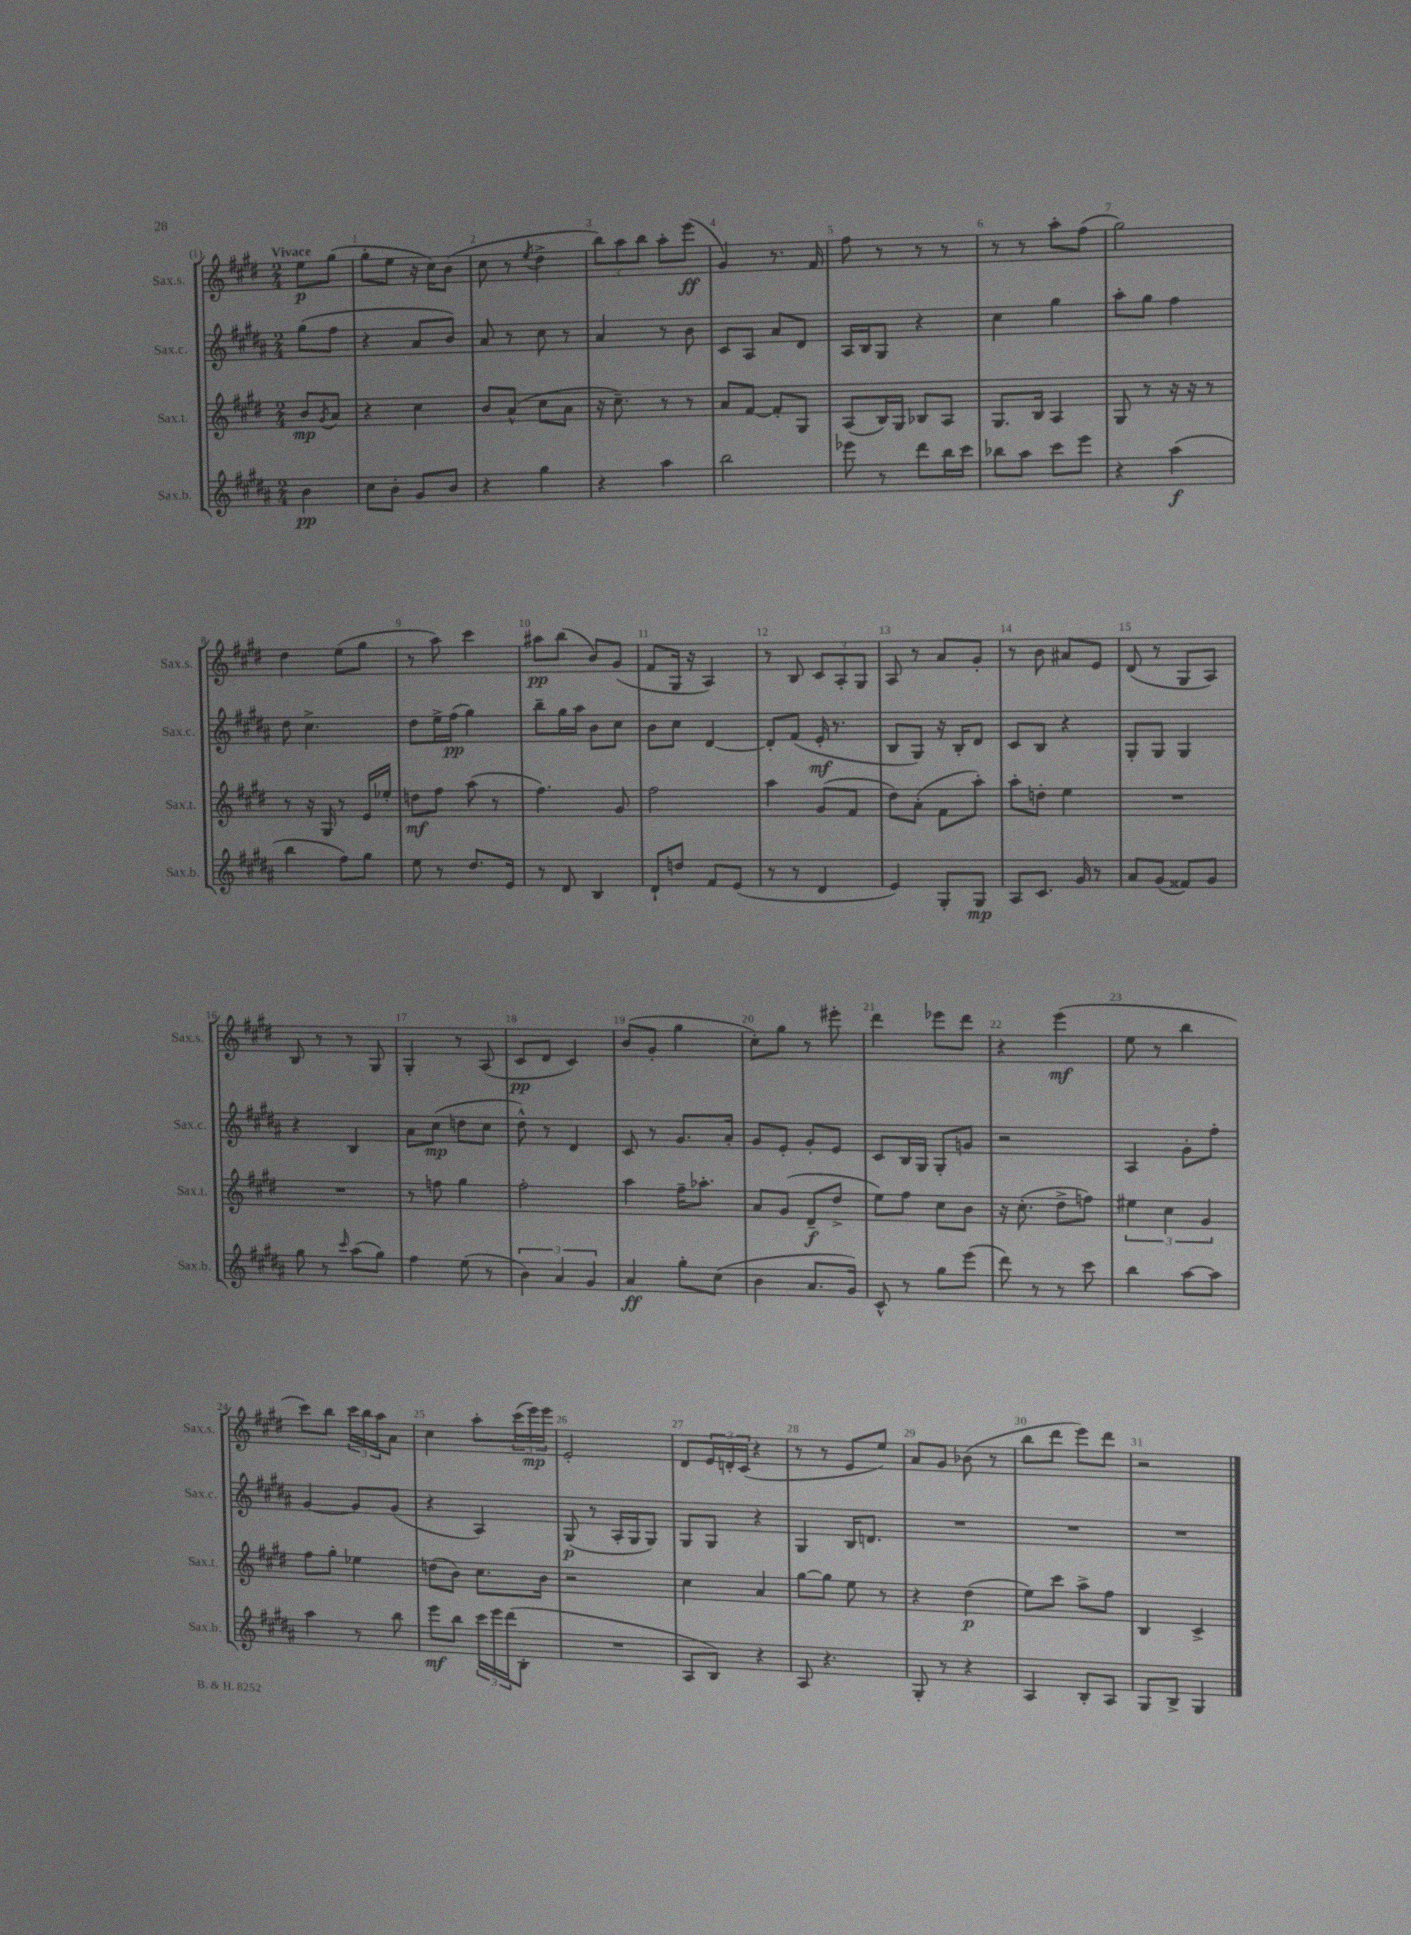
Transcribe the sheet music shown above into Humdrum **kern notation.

**kern	**kern	**kern	**kern
*staff4	*staff3	*staff2	*staff1
*clefG2	*clefG2	*clefG2	*clefG2
*k[f#c#g#d#a#]	*k[f#c#g#d#]	*k[f#c#g#d#a#]	*k[f#c#g#d#]
*M2/4	*M2/4	*M2/4	*M2/4
4b\	8b/L	(8gg#\L	8ee\L
.	8qg#/	.	.
.	8a/J	8ff#\J	(8gg#\J
=	=	=	=
8cc#\L	4r	4r	8gg#'\L
8b'\J	.	.	8ee\J
8g#/L	4cc#\	8a#/L	16r
.	.	.	16cc#\LK)
8b/J	.	8b/J)	(8b\J
=	=	=	=
4r	8b/L	8a#/	8cc#\
.	(8a^^/J	8r	8r
.	.	.	8qee/
4gg#\	8cc#\L	8cc#\	4dd#^\
.	8a\J	8r	.
=	=	=	=
4r	16r	4a#/	12bb\L)
.	8.cc#~\)	.	.
.	.	.	12aa\
.	.	.	12bb\J
4aa#\	8r	8r	8aa'\L
.	8r	8b\	(8eee\J
=	=	=	=
2bb\	8a/L	8c#/L	4g#/)
.	[8f#/J	8A#/J	.
.	8f#'/]L	8a#/L	8.r
.	8G#/J	8d#/J	.
.	.	.	16f#/
=	=	=	=
8eee-\	(8A/L	16A#/LL	8ff#\
.	.	16B/J	.
8r	16B/L)	8G#/J	8r
.	16G#/JJ	.	.
8ddd#\L	8B-/L	4r	8r
16bb\L	8A/J	.	8r
16ccc#\JJ	.	.	.
=	=	=	=
8bb-\L	8.G#/L	4cc#\	8r
8aa#\J	.	.	8r
.	16B/Jk	.	.
8ccc#\L	4A/	4gg#\	8aa'\L
8eee\J	.	.	(8ff#\J
=	=	=	=
4r	8G#/	8aa#'\L	2gg#\)
.	8r	8gg#\J	.
(4aa#\	16r	4ff#\	.
.	16r	.	.
.	8r	.	.
=	=	=	=
4bb\	8r	8dd#\	4dd#\
.	16r	4.cc#^\	.
.	16G#/	.	.
8ff#\L)	8r	.	(8ee\L
8gg#\J	16e/LL	.	8gg#\J
.	16ee-'/JJ	.	.
=	=	=	=
8ee\	8dd\L	8dd#\L	8r
8r	8ff#\J	16ee^\L	8aa\)
.	.	(16ff#\JJ	.
8.dd#/L	(8aa\	4gg#\)	4ccc#\
.	8r	.	.
16e/Jk	.	.	.
=	=	=	=
8r	4.ff#\)	8bb~\L	8aa#\L
8d#/	.	16gg#\L	(8bb\J
.	.	16aa#\JJ	.
4B/	.	8b\L	8b/L)
.	8g#/	8cc#\J	(8g#/J
=	=	=	=
8d#`/L	2ff#\	8b\L	8f#/L
8dd/J	.	8cc#\J	16G#/Jk
.	.	.	16r
8f#/L	.	[4d#/	4A/)
(8e/J	.	.	.
=	=	=	=
8r	4aa\	8d#'/]L	8r
8r	.	(8f#/J	8B/
4d#/	(8g#/L	16e'/	12c#/L
.	.	8.r	.
.	.	.	12A'/
.	8f#/J	.	.
.	.	.	12G#/J
=	=	=	=
4e/)	8dd#\L)	8B/L	8A/
.	(8a'\J	8G#/J)	8r
8G#'/L	8f#\L	16r	8a/L
.	.	16B'/LK	.
8G#/J	8aa'\J)	8d#/J	8g#'/J
=	=	=	=
8A#/L	8aa'\L	8c#/L	8r
8.c#/J	8dd'\J	8B/J	8b\
.	4ee\	4r	8a#/L
16g#/	.	.	.
8r	.	.	8e/J
=	=	=	=
8a#/L	2r	8G#'/L	(8d#/
(8g#/J	.	8G#/J	8r
8f##/L)	.	4G#/	8G#/L
8g#/J	.	.	8A/J)
=	=	=	=
8gg#\	2r	4r	8B/
8r	.	.	8r
16qqccc#/	.	.	.
(8aa#\L	.	4B/	8r
8gg#\J)	.	.	8G#/
=	=	=	=
4ff#\	8r	8a#\L	4G#'/
.	8ff\	(8cc#\J	.
(8ee\	4gg#\	8dd\L	8r
8r	.	8cc#\J	(8A/
=	=	=	=
6b\)	2ff#'\	8dd#^^\)	8c#/L
.	.	8r	8d#/J
6a#/	.	.	.
.	.	4d#/	4c#/)
6g#/	.	.	.
=	=	=	=
4a#/	4aa\	8c#/	(8b/L
.	.	8r	8g#'/J
8gg#'\L	16ff#~\LK	8.g#/L	4gg#\
.	8.aa-'\J	.	.
(8cc#\J	.	.	.
.	.	16a#'/Jk	.
=	=	=	=
4b\	8a/L	8g#/L	8cc#'\L)
.	(8g#/J	8e'/J	8gg#\J
8.a#/L	8d#~/L	8g#'/L	8r
.	8dd#^/J	8e/J	8eee#'\
16g#/Jk)	.	.	.
=	=	=	=
8c#^^/	8ee\L)	8c#/L	4ddd#\
8r	8ff#\J	16B/L	.
.	.	16G#/JJ	.
8gg#\L	8cc#\L	8G#'/L	8eee-\L
(8eee\J	8b\J	8g/J	8ddd#\J
=	=	=	=
8ddd#\)	16r	2r	4r
.	(8.cc#'\	.	.
8r	.	.	.
8r	8dd#^\L	.	(4eee\
8ccc#\	8ff\J)	.	.
=	=	=	=
4bb\	6ee#\	4A#/	8ee\
.	.	.	8r
.	6cc#\	.	.
[8aa#\L	.	8g#'\L	4bb\
.	6g#/	.	.
8aa#\]J	.	8ff#'\J	.
=	=	=	=
4aa#\	8ff#\L	[4g#/	8ccc#\L)
.	8gg#'\J	.	8bb\J
8r	4ee-\	8g#/]L	24ccc#\LL
.	.	.	24bb\
.	.	.	24aa\J
8bb\	.	(8g#/J	8a\J
=	=	=	=
8eee\L	(8dd\L	4r	4cc#\
8bb\J	8b\J)	.	.
24ccc#\LL	8.cc#\L	4A#/)	8aa'\L
24eee\	.	.	.
(24ddd#\J	.	.	.
8B'\J	.	.	(24ccc#\L
.	.	.	24eee\)
.	16b\Jk	.	.
.	.	.	24eee\JJ
=	=	=	=
2r	2r	(8G#/	2e'/
.	.	8r	.
.	.	16A#'/LL	.
.	.	16G#/J	.
.	.	8G#/J)	.
=	=	=	=
8A#/L	4cc#\	8G#/L	8d#/L
8B/J)	.	8G#/J	24e/L
.	.	.	24d'/
.	.	.	(24c#/JJ
4r	4a/	4r	4r
=	=	=	=
8A#/	[8gg#\L	4G#/	8r
4.r	8gg#\]J	.	8r
.	8ee\	16B/LK	8e/L
.	.	8.d/J	.
.	8r	.	8ee/J)
=	=	=	=
8G#'/	4r	2r	8a/L
8r	.	.	8g#/J
4r	(4dd#\	.	(8b-\
.	.	.	8r
=	=	=	=
4A#/	8ee\L)	2r	8bb\L
.	8ccc#\J	.	8ddd#\J
8B'/L	8aa^\L	.	8eee\L)
8A#/J	8ff#\J	.	8ddd#\J
=	=	=	=
8G#/L	4B/	2r	2r
8B^/J	.	.	.
4G#/	4c#^/	.	.
==	==	==	==
*-	*-	*-	*-
